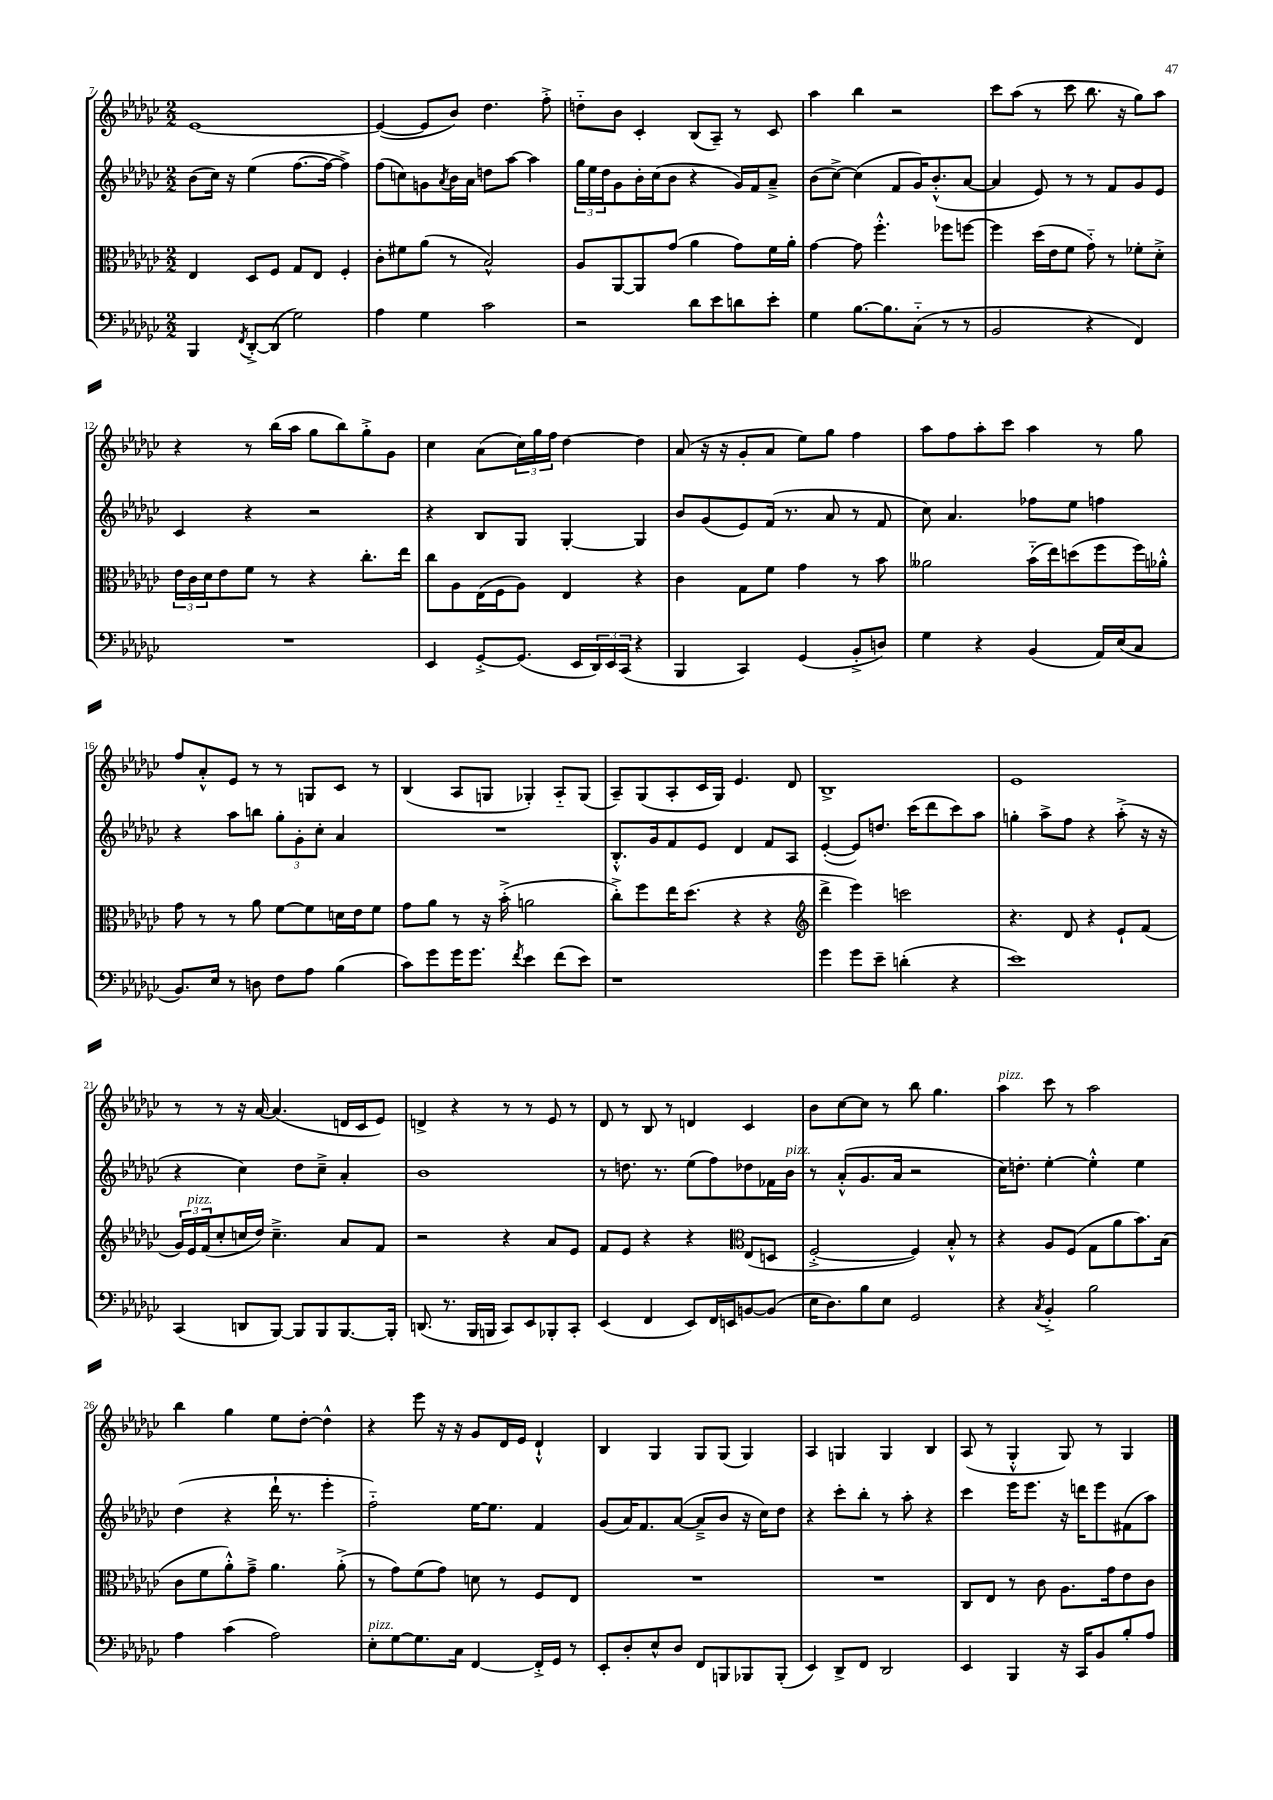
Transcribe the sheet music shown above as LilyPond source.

<<
\new StaffGroup <<
\new Staff = "s0" {
    \clef treble \key ges \major \numericTimeSignature \time 2/2
    ees'1~ |
    ees'4~( ees'8 bes'8) des''4. f''8-.-> |
    d''8-_ bes'8 ces'4-. bes8( aes8--) r8 ces'8 |
    aes''4 bes''4 r2 |
    ces'''8 aes''8( r8 ces'''8 bes''8. r16 ges''8) aes''8 |
    r4 r8 bes''16( aes''16 ges''8 bes''8) ges''8-.-> ges'8 |
    ces''4 aes'8( \tuplet 3/2 { ces''16) ges''16 f''16 } des''4~ des''4 |
    aes'8( r16 r16 ges'8-. aes'8 ees''8) ges''8 f''4 |
    aes''8 f''8 aes''8-. ces'''8 aes''4 r8 ges''8 |
    f''8 aes'8-.-^ ees'8 r8 r8 g8 ces'8 r8 |
    bes4( aes8 g8 ges4-.) aes8-_ ges8( |
    aes8--) ges8( aes8-. ces'16 ges16) ees'4. des'8 |
    bes1-> |
    ees'1 |
    r8 r8 r16 aes'16~ aes'4.( d'16 ces'16 ees'8) |
    d'4-> r4 r8 r8 ees'8 r8 |
    des'8 r8 bes8 r8 d'4 ces'4 |
    bes'8 ces''8~ ces''8 r8 bes''8 ges''4. |
    aes''4^\markup { \italic "pizz." } ces'''8 r8 aes''2 |
    bes''4 ges''4 ees''8 des''8~-. des''4-^ |
    r4 ees'''8 r16 r16 ges'8 des'16 ees'16 des'4-!-^ |
    bes4 ges4 ges8 ges8( ges4) |
    aes4 g4 g4 bes4 |
    aes8( r8 ges4-.-^ ges8) r8 ges4 \bar "|." |
}
\new Staff = "s1" {
    \clef treble \key ges \major \numericTimeSignature \time 2/2
    bes'8( ces''16) r16 ees''4( f''8.~ f''16~ f''4->) |
    f''8( c''8) g'8 \acciaccatura { aes'8 } bes'16 aes'16 d''8 aes''8~ aes''4 |
    \tuplet 3/2 { ges''16 ees''16 des''16 } ges'8 bes'16-. ces''16( bes'8 r4 ges'16) f'16 aes'8---> |
    bes'8( ces''8~->) ces''4( f'8 ges'16) bes'8.-.-^( aes'8~ |
    aes'4 ees'8) r8 r8 f'8 ges'8 ees'8 |
    ces'4 r4 r2 |
    r4 bes8 ges8 ges4~-. ges4 |
    bes'8 ges'8( ees'8) f'16( r8. aes'8 r8 f'8 |
    ces''8) aes'4. fes''8 ees''8 f''4 |
    r4 aes''8 b''8 \tuplet 3/2 { ges''8-. ges'8-. ces''8-. } aes'4 |
    R1 |
    bes8.-.-^ ges'16 f'8 ees'8 des'4 f'8 aes8 |
    ees'4~-.( ees'8) d''8. ces'''16( des'''8 ces'''8) aes''8 |
    g''4-. aes''8-> f''8 r4 aes''8-.->( r16 r16 |
    r4 ces''4) des''8 ces''8---> aes'4-. |
    bes'1 |
    r8 d''8. r8. ees''8( f''8) des''8 fes'16 bes'16^\markup { \italic "pizz." } |
    r8 aes'8-.-^( ges'8. aes'16 r2 |
    ces''16) d''8.-. ees''4~-. ees''4-.-^ ees''4 |
    des''4( r4 des'''16-! r8. ees'''4-. |
    f''2-_) ees''16~ ees''8. f'4 |
    ges'8( aes'16) f'8. aes'8~( aes'8---> bes'8 r16 ces''16) des''8 |
    r4 ces'''8-. bes''8-. r8 aes''8-. r4 |
    ces'''4 ees'''16 ees'''8. r16 d'''16 ees'''8 fis'8( aes''8) \bar "|." |
}
\new Staff = "s2" {
    \clef alto \key ges \major \numericTimeSignature \time 2/2
    ees4 des8 f8 ges8 ees8 f4-. |
    ces'8-. fis'8 aes'8( r8 bes2-^) |
    aes8 aes,8~ aes,8 ges'8( aes'4 ges'8) f'16 aes'16-. |
    ges'4~ ges'8 f''4.-.-^ fes''8 f''8~ |
    f''4 des''16( ees'16 f'8 ges'8-_) r8 fes'8-. des'8-.-> |
    \tuplet 3/2 { ees'16 ces'16 des'16 } ees'8 f'8 r8 r4 ces''8.-. ees''16 |
    ces''8 aes8 ees16( f16 aes8) ees4 r4 |
    ces'4 ges8 f'8 ges'4 r8 bes'8 |
    aeses'2 bes'16-_( ees''16) d''8( f''8 f''16) aes'16-.-^ |
    ges'8 r8 r8 aes'8 f'8~ f'8 d'16 ees'16 f'8 |
    ges'8 aes'8 r8 r16 bes'16-.->( a'2 |
    ces''8-.->) f''8 ees''16 des''8.( r4 r4 |
    \clef treble des'''4-> ees'''4) c'''2 |
    r4. des'8 r4 ees'8-! f'8( |
    \tuplet 3/2 { ges'16) ees'16^\markup { \italic "pizz." } f'16( } ces''8-. c''16 des''16) c''4.---> aes'8 f'8 |
    r2 r4 aes'8 ees'8 |
    f'8 ees'8 r4 r4 \clef alto ees8( d8 |
    f2~-.-> f4) bes8-.-^ r8 |
    r4 aes8 f8( ges8 aes'8 bes'8.) bes16( |
    ces'8 f'8 aes'8-.-^) ges'8---> aes'4. aes'8-.->( |
    r8 ges'8) f'8( ges'8) d'8 r8 f8 ees8 |
    R1 |
    R1 |
    ces8 ees8 r8 ces'8 aes8. ges'16 ees'8 ces'8 \bar "|." |
}
\new Staff = "s3" {
    \clef bass \key ges \major \numericTimeSignature \time 2/2
    bes,,4 \acciaccatura { f,8 } des,8~-.-> des,8( ges2) |
    aes4 ges4 ces'2 |
    r2 des'8 ees'8 d'8 ees'8-. |
    ges4 bes8.~ bes8. ces8-_( r8 r8 |
    bes,2 r4 f,4) |
    R1 |
    ees,4 ges,8~-.-> ges,8.( ees,16 \tuplet 3/2 { des,16) ees,16 ces,16( } r4 |
    bes,,4 ces,4) ges,4( bes,8-.-> d8) |
    ges4 r4 bes,4( aes,16) ees16( ces8 |
    bes,8.) ees16 r8 d8 f8 aes8 bes4( |
    ces'8) ges'8 ges'16 ges'8. \acciaccatura { f'8 } ees'4 f'8( ees'8) |
    r1 |
    ges'4 ges'8 ees'8-- d'4-.( r4 |
    ees'1) |
    ces,4( d,8 bes,,8~) bes,,8 bes,,8 bes,,8.~ bes,,16-. |
    d,8.( r8. bes,,16 b,,16 ces,8) ees,8 bes,,8-. ces,8-. |
    ees,4( f,4 ees,8) f,16 e,16 b,8~ b,8( |
    ees16 des8.) bes8 ees8 ges,2 |
    r4 \acciaccatura { ces8 } bes,4-.-> bes2 |
    aes4 ces'4( aes2) |
    ees8-.^\markup { \italic "pizz." } ges8~ ges8. ces16 f,4~ f,16-.-> ges,16 r8 |
    ees,8-. des8-. ees8-^ des8 f,8 b,,8 bes,,8 bes,,8-.( |
    ees,4) des,8-> f,8 des,2 |
    ees,4 bes,,4 r16 ces,16 bes,8 bes8-. aes8 \bar "|." |
}
>>
>>
\layout { \context { \Score currentBarNumber = #7 } }
